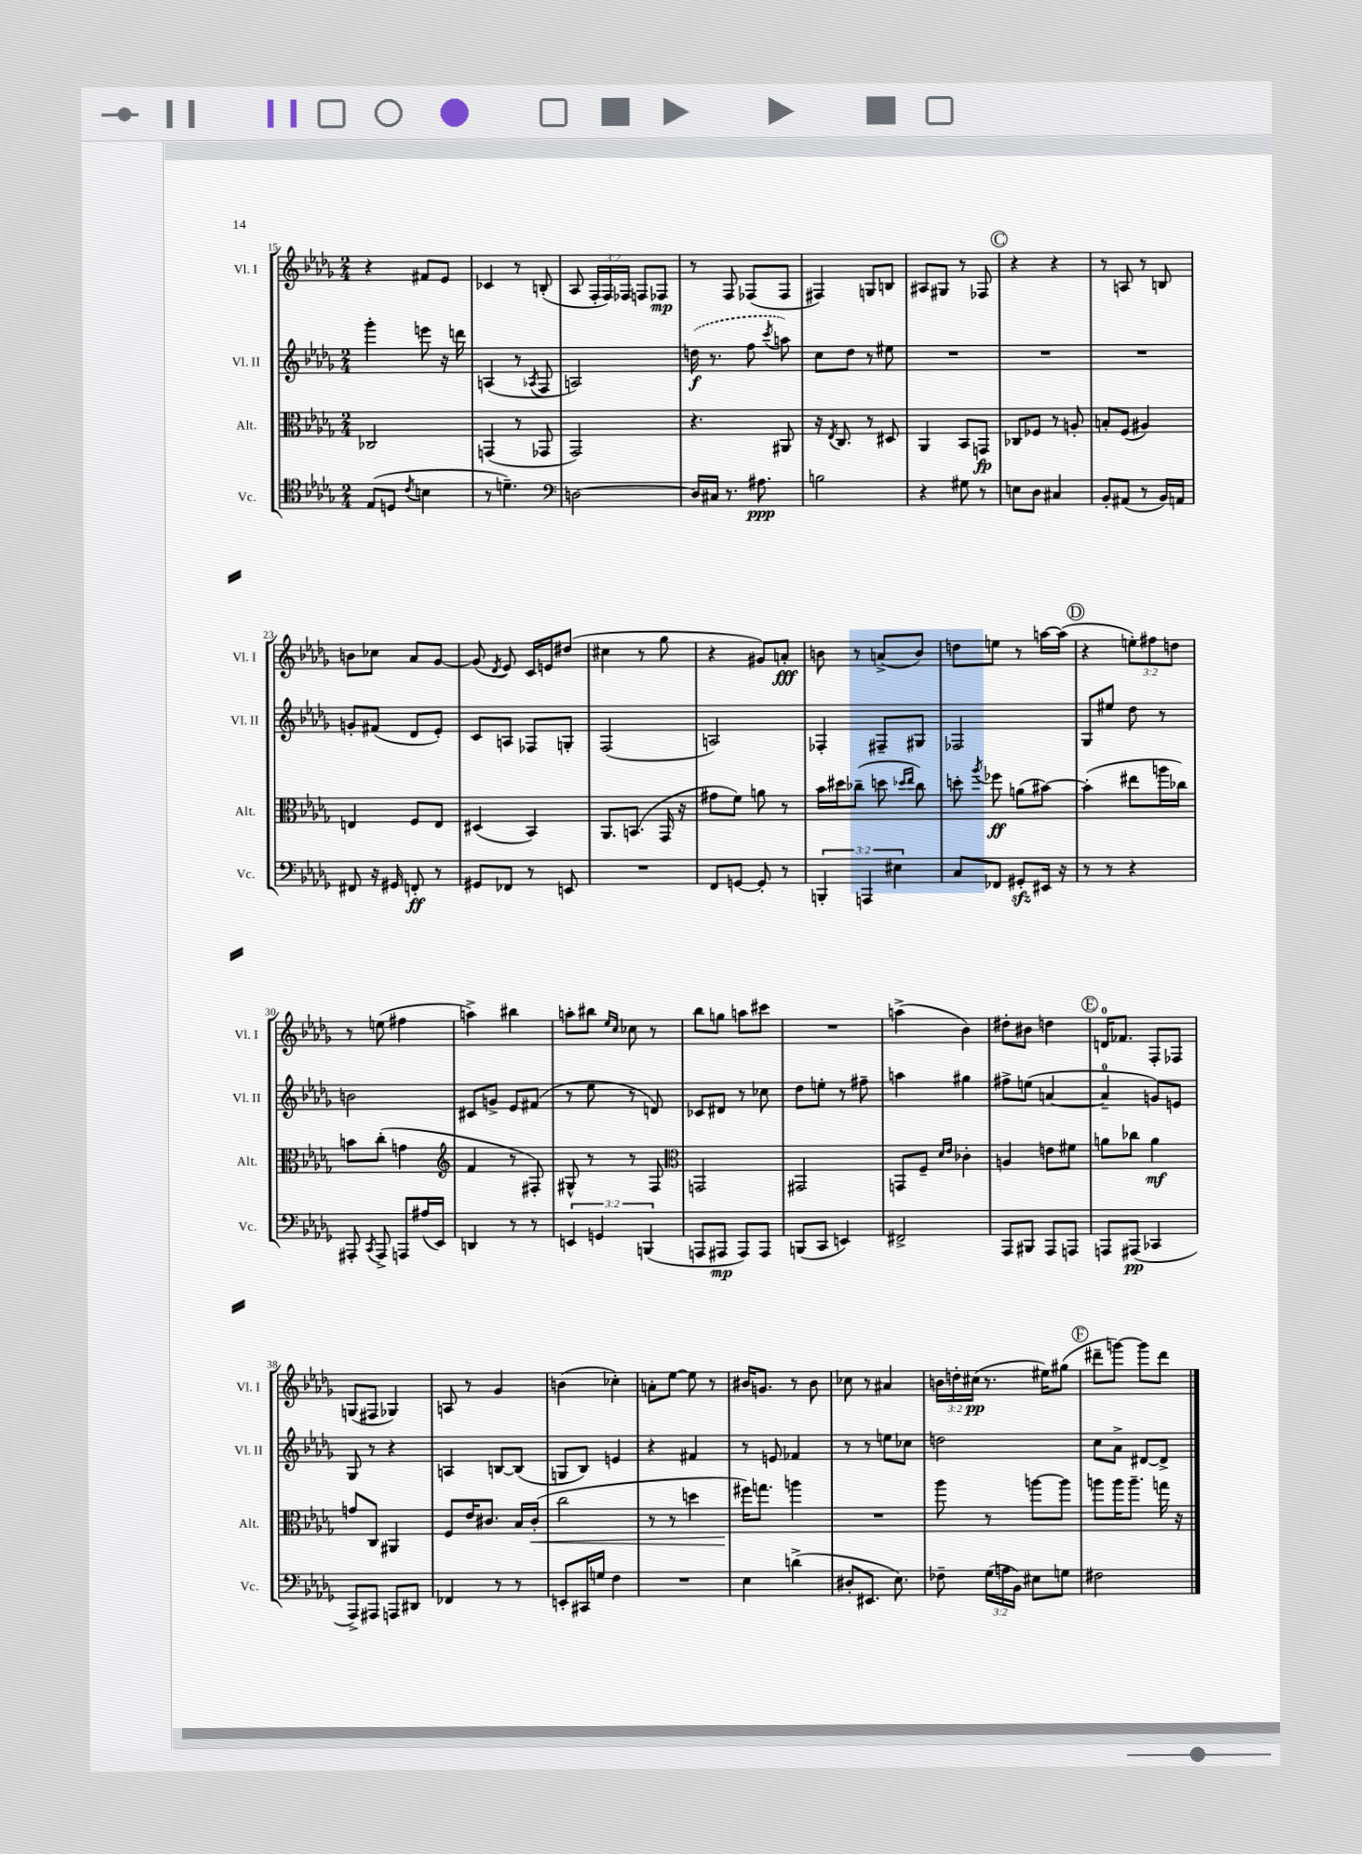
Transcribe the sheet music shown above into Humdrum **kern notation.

**kern	**kern	**kern	**kern
*staff4	*staff3	*staff2	*staff1
*clefC4	*clefC3	*clefG2	*clefG2
*k[b-e-a-d-g-]	*k[b-e-a-d-g-]	*k[b-e-a-d-g-]	*k[b-e-a-d-g-]
*M2/4	*M2/4	*M2/4	*M2/4
(8E-/L	2C-/	4ggg-'\	4r
8D/J	.	.	.
8qc/	.	.	.
4B\	.	8eee\	8f#/L
.	.	16r	8e-/J
.	.	16ddd\	.
=	=	=	=
8r	(4GG/	(4A/	4c-/
4.d~\)	.	.	.
.	8r	8r	8r
.	.	8qA-/	.
.	8GG-/	8F/	(8B'/
=	=	=	=
*clefF4	*	*	*
[2D\	2GG-/)	2A/)	8A-/
.	.	.	24F'/LL
.	.	.	24F/)
.	.	.	24F-/JJ
.	.	.	8F/L
.	.	.	8F-/J
=	=	=	=
16D/]LL	4.r	(16dd\	8r
16C#/JJ	.	8.r	.
8.r	.	.	8F/
.	.	8ff\	(8F-/L
8.A#\	.	.	.
.	.	8qccc/	.
.	8AA#/	8aa\)	8F-/J
=	=	=	=
2B\	16r	8cc\L	4F#/)
.	8qE-/	.	.
.	8.C/	.	.
.	.	8dd-\J	.
.	8r	8r	8G/L
.	8D#/	8ee#\	8B/J
=	=	=	=
4r	4AA-/	2r	8A#/L
.	.	.	8G#/J
8G#\	8BB-/L	.	8r
8r	8GG/J	.	8F-/
=	=	=	=
8E\L	8C-/L	2r	4r
8D-\J	8F-/J	.	.
4C#/	8r	.	4r
.	8A'/	.	.
=	=	=	=
8BB-'/L	8B'/L	2r	8r
(8AA#/J	(8F/J	.	8A/
8r	4A#/)	.	8r
16BB-/LL)	.	.	8B/
16AA/JJ	.	.	.
=	=	=	=
8FF#/	4E/	8g'/L	8b\L
16r	.	(8f#/J	8cc-\J
16GG#/	.	.	.
8FF'/	8F/L	8d-/L	8a-/L
8r	8E/J	8e-'/J)	[8g-/J
=	=	=	=
8GG#/L	(4D#/	8c/L	(8g-/]
.	.	.	8qd-/
8FF-/J	.	8A/J	8e-/)
8r	4BB-/)	8F-/L	16c/LL
.	.	.	16e/J
8EE/	.	8G'/J	(8dd#/J
=	=	=	=
2r	8.AA-/L	(2F/	4cc#\
.	(8.BB/J	.	.
.	.	.	8r
.	16GG-/	.	8gg-\
.	16r	.	.
=	=	=	=
8FF/L	8g#\L	2A/)	4r
[8GG/J	8f\J)	.	.
8GG'/]	8a\	.	8g#/L)
8r	8r	.	8a'/J
=	=	=	=
6BBB'/	16b-\LL	4F-'/	8b\
.	16dd#\J	.	.
.	(8cc-~\J	.	8r
6AAA/	.	.	.
.	8dd\	8F#~/L	(8a^/L
6E#\	.	.	.
.	16qqdd-/LL	.	.
.	16qqee-/JJ	.	.
.	8cc-\)	8G#/J	8b/J)
=	=	=	=
8C/L	8dd'\	2F-/	8dd\L
.	8qaa-/	.	.
8FF-/J	8ff-\	.	8ee\J
8GG#'/L	(8a\L	.	8r
16EE#/Jk	[8b#\J)	.	[16aa\LL
16r	.	.	(16aa\]JJ
=	=	=	=
8r	(4b#'\]	8G-/L	4r
8r	.	8ee#/J	.
4r	8ee#\L	8dd-\	12ee'\L)
.	.	.	12ff#\
.	16aa\L	8r	.
.	.	.	12dd\J
.	16cc-\JJ)	.	.
=	=	=	=
8AAA#'/	8b\L	2b\	8r
8qCC/	.	.	.
8AAA#^/	(8cc'\J	.	(8ee\
8AAA/L	4g\	.	4ff#\
(16A#/L	.	.	.
16EE-/JJ)	.	.	.
=	=	=	=
*	*clefG2	*	*
4DD/	4f/	8c#/L	4aa^\)
.	.	8g^/J	.
8r	8r	8e-/L	4bb#\
8r	8F#'/)	(8f#/J	.
=	=	=	=
6EE/	8G#^^/	8r	8aa'\L
.	8r	8ee-\	8bb#\J
6GG/	.	.	.
.	.	.	16qqee-/LL
.	.	.	16qqcc/JJ
.	8r	8r	8cc-\
(6BBB/	.	.	.
.	8F/	8d/)	8r
=	=	=	=
*	*clefC3	*	*
8AAA/L	2GG/	8c-/L	8bb-\L
8AAA#/J	.	8d#/J	8gg\J
8AAA#/L)	.	8r	8aa\L
8AAA#/J	.	8cc-\	8ccc#\J
=	=	=	=
(8BBB/L	2GG#/	8dd-\L	2r
8CC/J	.	8ee'\J	.
4EE/)	.	8r	.
.	.	8ff#~\	.
=	=	=	=
2FF#^/	8GG/L	4aa\	(4aa^\
.	8F~/J	.	.
.	16qqd-/LL	.	.
.	16qqe-/JJ	.	.
.	4c-'\	4gg#\	4b-\)
=	=	=	=
8AAA-/L	4A/	8ff#^\L	8dd#'\L
8BBB#/J	.	(8ee\J	8b#\J
8AAA-/L	8e\L	[4a/	4dd\
8AAA/J	8f#\J	.	.
=	=	=	=
8AAA/L	8a\L	4a~/]	16d/LK
.	.	.	8.f-/J
(8AAA#/J	8cc-\J	.	.
4CC-/	4a\	8g/L)	8F'/L
.	.	8e/J	8F-/J
=	=	=	=
8AAA-^/L)	8g/L	8G-/	(8G/L
8AAA#/J	8C/J	8r	8F#/J
8AAA/L	4AA#/	4r	4G-/)
8DD#/J	.	.	.
=	=	=	=
4FF-/	8F/L	4A/	8A/
.	16e-/K	.	8r
.	8.c#/J	.	.
8r	.	[8B/L	4g-/
8r	16B-/LL	(8B/]J	.
.	(16c#'/JJ	.	.
=	=	=	=
8EE'/L	2cc\	8G/L	(4b\
16CC#/L	.	8B-/J)	.
16G/JJ	.	.	.
4F\	.	4e/	4cc-'\)
=	=	=	=
2r	8r	4r	8a'\L
.	8r	.	[8ee-\J
.	4dd\	4f#/	8ee-\]
.	.	.	8r
=	=	=	=
4E-\	16ff#\LK)	8r	16b#/LK
.	8.gg\J	.	8.g/J
.	.	8e/	.
(4d^\	4aa\	4f-/	8r
.	.	.	8b#\
=	=	=	=
8D#'/L	2r	8r	8cc-\
8.EE#/J	.	8r	8r
.	.	8ee\L	4a#/
8.E-\)	.	.	.
.	.	8cc-\J	.
=	=	=	=
8F-~\	8aa-\	2dd\	24b\LL
.	.	.	24dd'\
.	.	.	(24cc#\JJ
(24G-\LL	8r	.	8.r
24A\	.	.	.
24BB-\JJ)	.	.	.
8E#\L	[8aa\L	.	.
.	.	.	16ee#\LK)
8G\J	8aa\]J	.	(8gg#\J
=	=	=	=
2F#\	8aa\L	8cc\L	8ddd#~\L
.	16aa\K	8a-^\J	[8ggg\J)
.	8.aa~\J	.	.
.	.	[8d#/L	8ggg\]L
.	16gg\	8d#^/]J	8ddd#\J
.	16r	.	.
==	==	==	==
*-	*-	*-	*-
